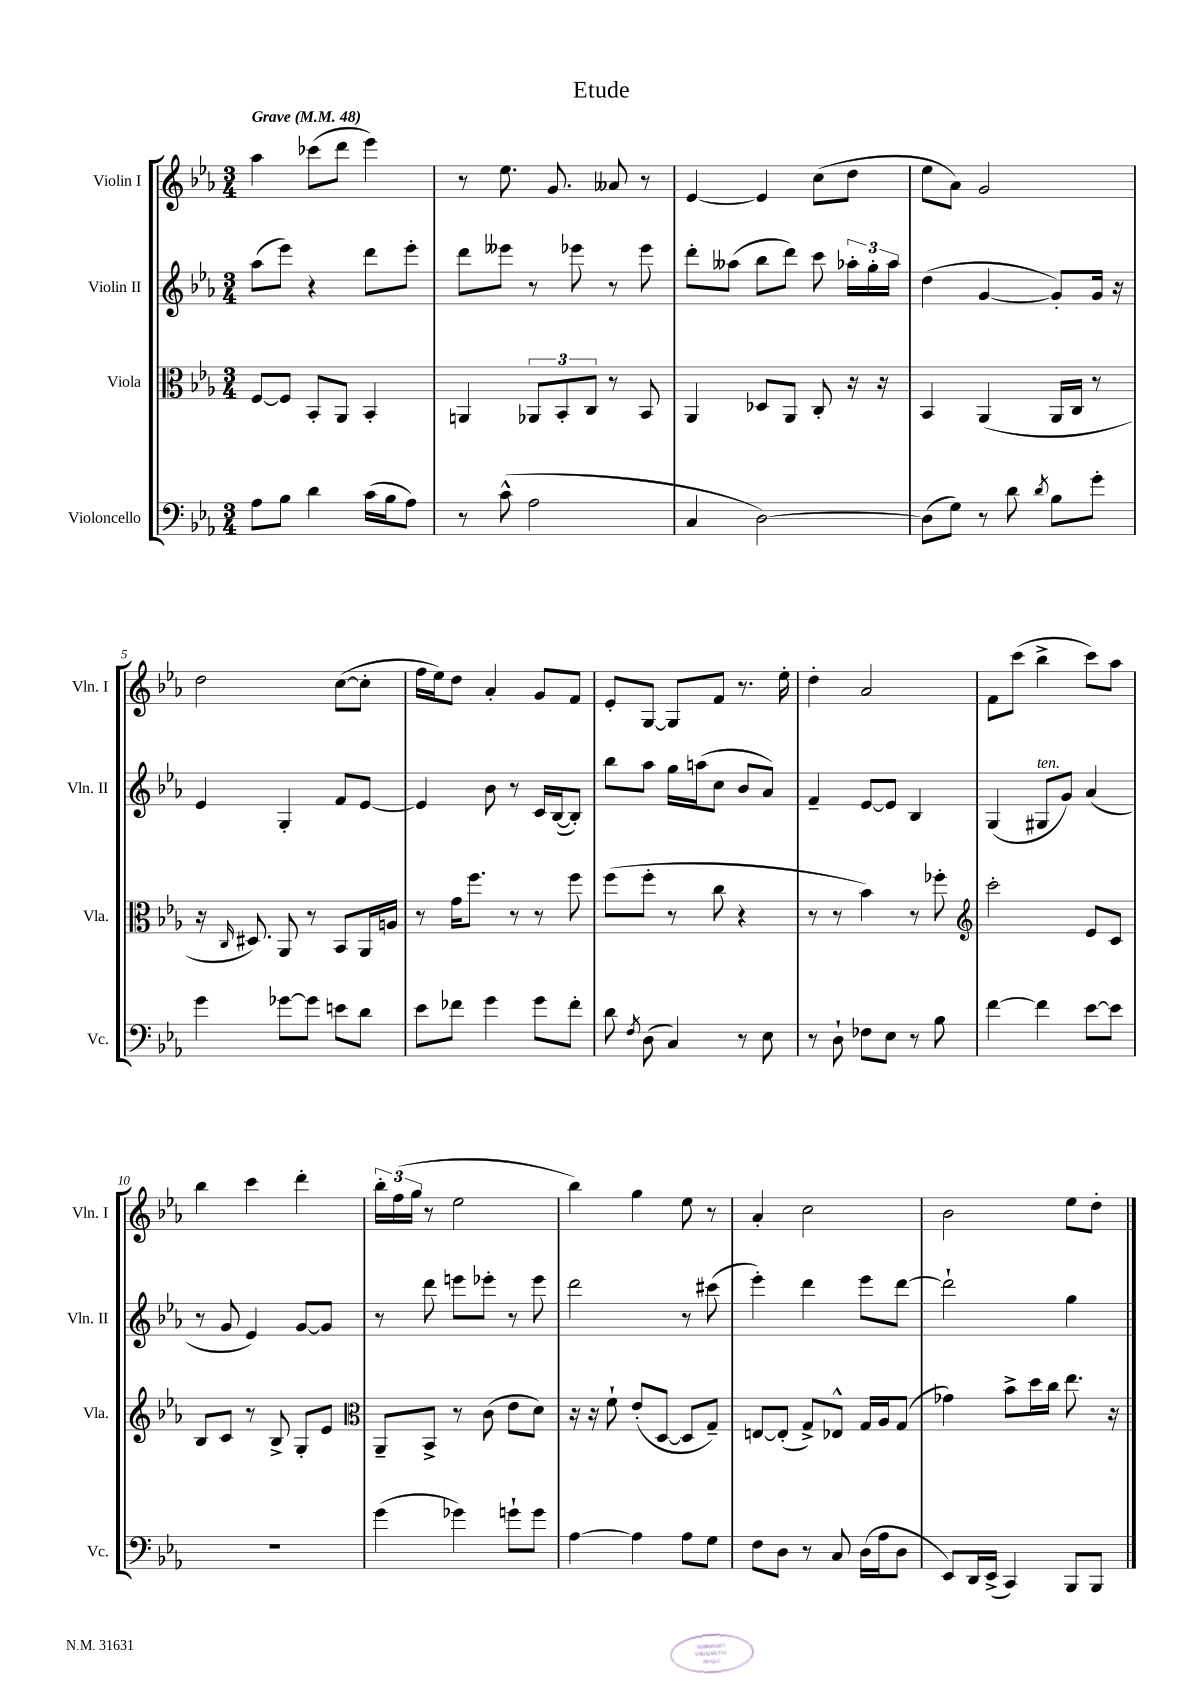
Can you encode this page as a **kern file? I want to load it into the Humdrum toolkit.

**kern	**kern	**kern	**kern
*part4	*part3	*part2	*part1
*staff4	*staff3	*staff2	*staff1
*I"Violoncello	*I"Viola	*I"Violin II	*I"Violin I
*I'Vc.	*I'Vla.	*I'Vln. II	*I'Vln. I
*clefF4	*clefC3	*clefG2	*clefG2
*k[b-e-a-]	*k[b-e-a-]	*k[b-e-a-]	*k[b-e-a-]
*M3/4	*M3/4	*M3/4	*M3/4
*MM48	*MM48	*MM48	*MM48
=1	=1	=1	=1
!	!	!	!LO:TX:a:B:t=Grave
8A-\L	[8F/L	(8aa-\L	4aa-\
8B-\J	8F/J]	8eee-\J)	.
4d\	8BB-'/L	4r	(8ccc-X\L
.	8AA-/J	.	8ddd\J
(16c\LL	4BB-'/	8ddd\L	4eee-\)
16B-\J	.	.	.
8A-\J)	.	8eee-'\J	.
=2	=2	=2	=2
8r	4AAn/	8ddd\L	8r
(8c^^\	.	8eee--X\J	8.ee-\
2A-\	12AA-X/L	8r	.
.	.	.	8.g/
.	12BB-'/	.	.
.	.	8eee-X\	.
.	12C/J	.	.
.	8r	8r	8a--X/
.	8BB-/	8eee-\	8r
=3	=3	=3	=3
4C/	4AA-/	8ddd'\L	[4e-/
.	.	(8aa--X\J	.
[2D\)	8D-X/L	8bb-\L	4e-/]
.	8AA-/J	8ddd\J)	.
.	8C'/	8ccc\	(8cc\L
.	16r	24aa-X'\LL	8dd\J
.	.	24gg'\	.
.	16r	.	.
.	.	24aa-\JJ	.
=4	=4	=4	=4
(8D\L]	4BB-/	(4dd\	8ee-\L
8G\J)	.	.	8a-\J)
8r	(4AA-/	[4g/	2g/
8d\	.	.	.
8qd/	.	.	.
8B-\L	16AA-/LL	8g'/L])	.
.	16C/JJ	.	.
8g'\J	8r	16g/Jk	.
.	.	16r	.
!!LO:LB:g=z
=5	=5	=5	=5
4g\	16r	4e-/	2dd\
.	16qqC/	.	.
.	8.D#X/)	.	.
[8g-X\L	8AA-/	4G'/	.
8g-\J]	8r	.	.
8en\L	8BB-/L	8f/L	([8cc\L
8d\J	16AA-/L	[8e-/J	8cc'\J]
.	16An/JJ	.	.
=6	=6	=6	=6
8e-\L	8r	4e-/]	16ff\LL
.	.	.	16ee-\J)
8f-X\J	16g\KL	.	8dd\J
.	8.ff\J	.	.
4g\	.	8b-\	4a-'/
.	8r	8r	.
8g\L	8r	16c/LL	8g/L
.	.	([16B-/J	.
8f-'\J	8ff\	8B-'/J])	8f/J
=7	=7	=7	=7
8d\	(8ff\L	8bb-\L	8e-'/L
8qF/	.	.	.
(8D\	8ff'\J	8aa-\J	[8G/J
4C/)	8r	16gg\LL	8G/L]
.	.	(16aan\J	.
.	8cc\	8cc\J	8f/J
8r	4r	8b-/L	8.r
8E-\	.	8a-/J)	.
.	.	.	16ee-'\
=8	=8	=8	=8
8r	8r	4f~/	4dd'\
8D`\	8r	.	.
8F-X\L	4b-\)	[8e-/L	2a-/
8E-\J	.	8e-/J]	.
8r	8r	4B-/	.
8B-\	8ff-X'\	.	.
=9	=9	=9	=9
*	*clefG2	*	*
[4f\	2ccc'\	(4G/	8f\L
.	.	.	(8ccc\J
!	!	!LO:TX:a:i:t=ten.	!
4f\]	.	8G#X/L	4bb-^\
.	.	8g/J)	.
[8e-\L	8e-/L	(4a-/	8ccc\L)
8e-\J]	8c/J	.	8aa-\J
!!LO:LB:g=z
=10	=10	=10	=10
2.r	8B-/L	8r	4bb-\
.	8c/J	8g/	.
.	8r	4e-/)	4ccc\
.	8B-^/	.	.
.	8G'/L	[8g/L	4ddd'\
.	8e-/J	8g/J]	.
=11	=11	=11	=11
*	*clefC3	*	*
(4g\	8AA-~/L	8r	24bb-'\LL
.	.	.	(24ff\
.	.	.	24gg\JJ
.	8BB-^/J	8ddd\	8r
4g-X\)	8r	8eeen\L	2ee-\
.	(8c\	8eee-X'\J	.
8gn`\L	8e-\L	8r	.
8g\J	8d\J)	8eee-\	.
=12	=12	=12	=12
[4A-\	16r	2ddd\	4bb-\)
.	16r	.	.
.	8f`\	.	.
4A-\]	(8e-'/L	.	4gg\
.	[8D/J	.	.
8A-\L	8D/L]	8r	8ee-\
8G\J	8G~/J)	(8ccc#X\	8r
=13	=13	=13	=13
8F\L	[8En/L	4eee-'\)	4a-'/
8D\J	(8E'/J]	.	.
8r	8G^/L)	4ddd\	2cc\
8C/	8E-X^^/J	.	.
(16D\LL	16G/LL	8eee-\L	.
16A-\J	16A-/J	.	.
8D\J	(8G/J	[8ddd\J	.
=14	=14	=14	=14
8EE-/L)	4g-X\)	2ddd`\]	2b-\
16DD/L	.	.	.
(16EE-^/JJ	.	.	.
4CC/)	8b-^\L	.	.
.	16dd\L	.	.
.	16cc\JJ	.	.
8BBB-/L	8.ee-\	4gg\	8ee-\L
8BBB-/J	.	.	8dd'\J
.	16r	.	.
==	==	==	==
*-	*-	*-	*-
